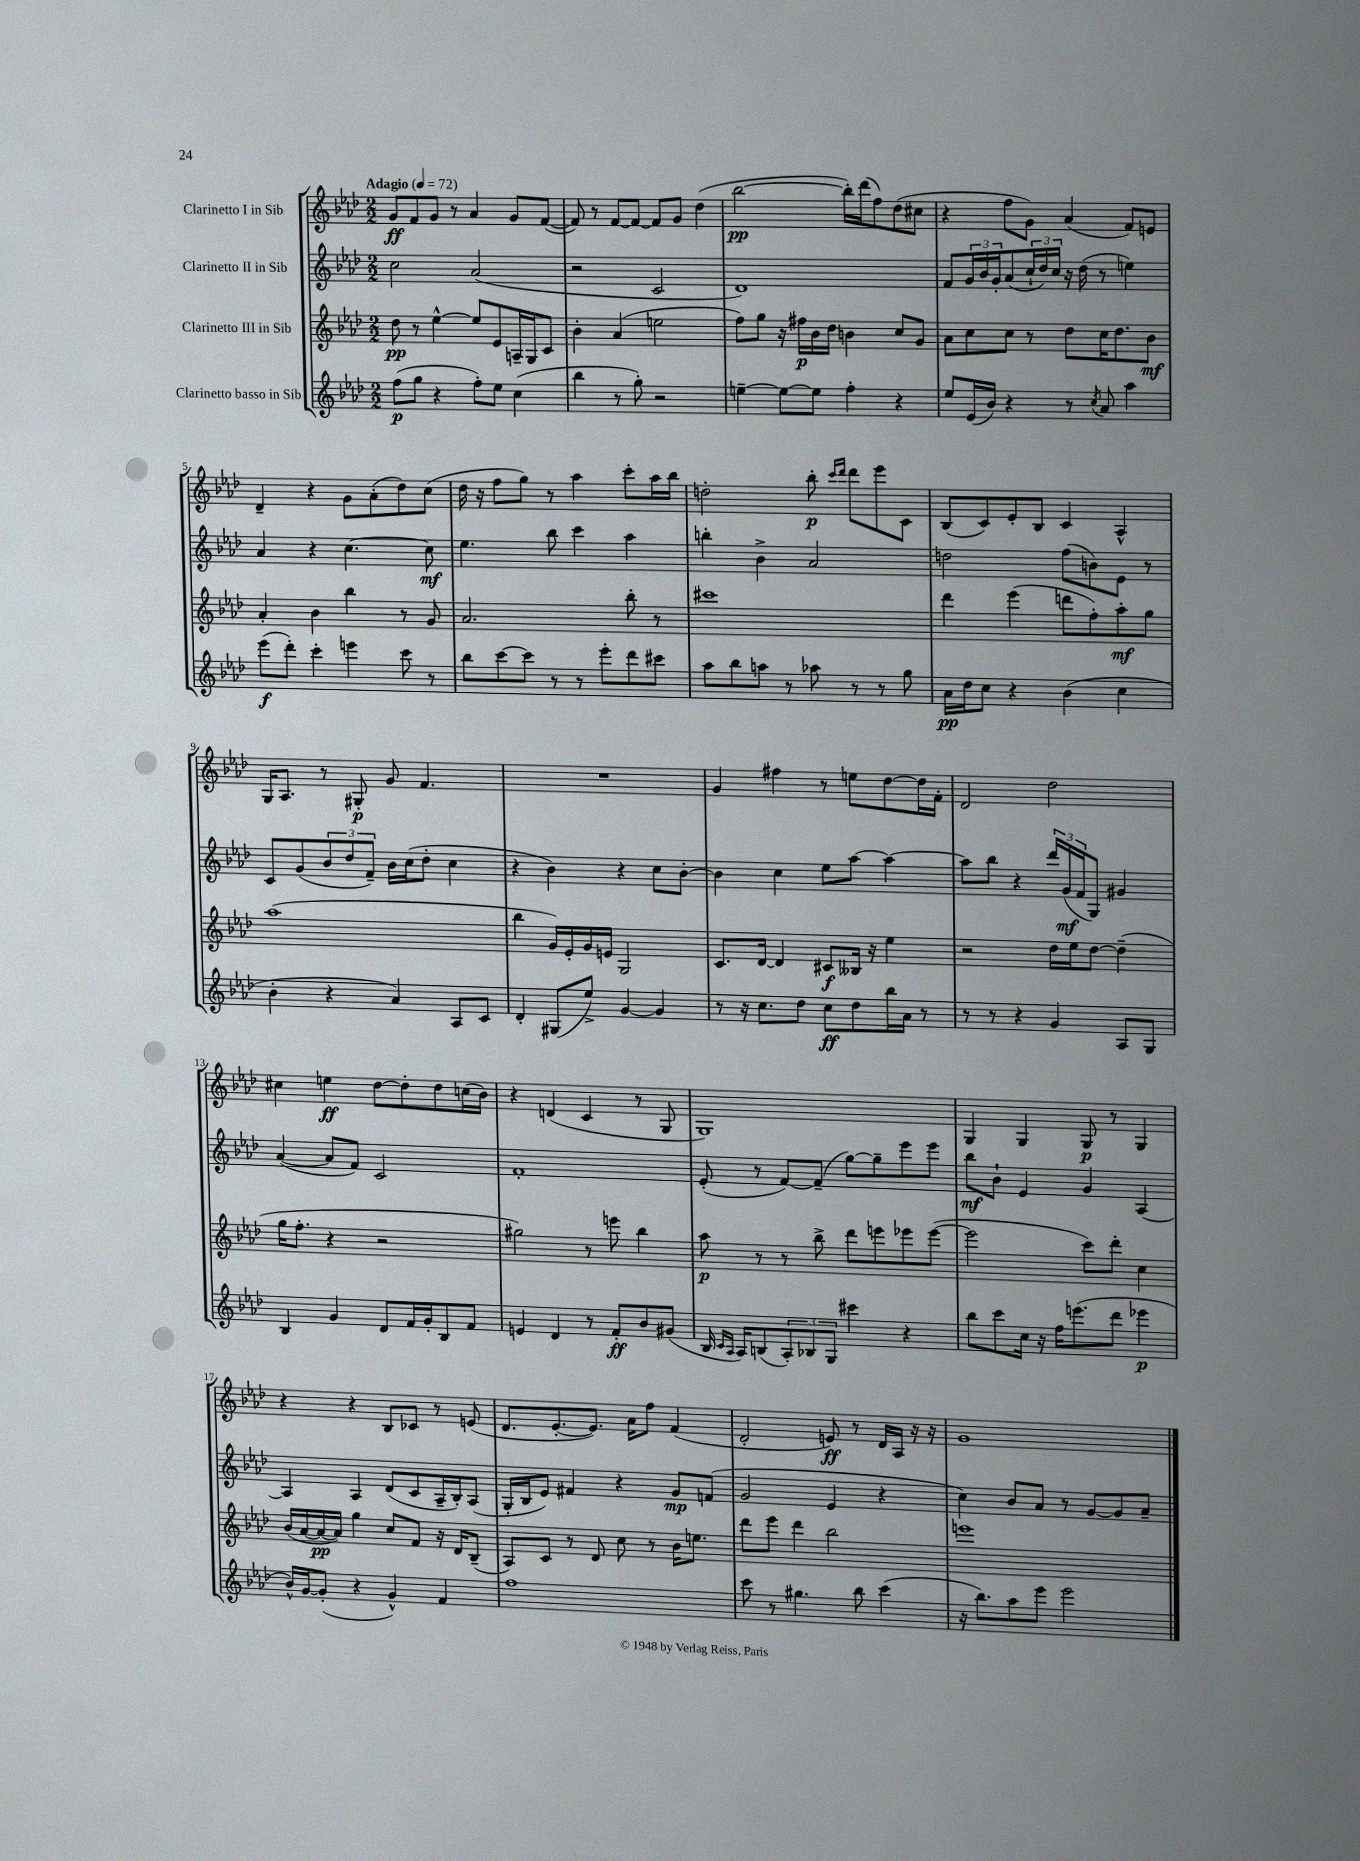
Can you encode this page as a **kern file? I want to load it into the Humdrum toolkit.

**kern	**kern	**kern	**kern
*staff4	*staff3	*staff2	*staff1
*clefG2	*clefG2	*clefG2	*clefG2
*k[b-e-a-d-]	*k[b-e-a-d-]	*k[b-e-a-d-]	*k[b-e-a-d-]
*M2/2	*M2/2	*M2/2	*M2/2
*MM72	*MM72	*MM72	*MM72
(8ff	8dd-	2cc	8g
8gg	8r	.	8f
4r	[4ee-^^	.	8g
.	.	.	8r
8ff')	8ee-]	(2a-	4a-
8ee-	8e-	.	.
(4cc	16A~	.	8g
.	16G	.	.
.	8c	.	([8f
=	=	=	=
4bb-	4b-'	2r	8f])
.	.	.	8r
8r	(4a-	.	[8f
8gg')	.	.	8f_
2r	2ee	2c	8f]
.	.	.	8g
.	.	.	(4dd-
=	=	=	=
[4ee~	8ff)	1d-)	[2bb-
.	8gg	.	.
8ee_	16r	.	.
.	16ff#	.	.
8ee]	16b-	.	.
.	16dd-	.	.
4ff'	4b	.	16bb-'])
.	.	.	(16ddd-
.	.	.	8ff)
4r	8cc	.	(8dd-
.	8g	.	8cc#
=	=	=	=
8ee-	8a-	8f	4r
(16e-	8cc	24g	.
.	.	24b-	.
16b-)	.	.	.
.	.	24g'	.
4r	8cc	(8a-	8ff
.	8r	24cc`	8g)
.	.	24dd-)	.
.	.	24cc	.
8r	8dd-	16r	(4a-
.	.	(16dd-	.
8qcc	.	.	.
8a-	16cc	8r	.
.	8.dd-	.	.
4aa-	.	4ee)	8f)
.	8b-	.	8e
=	=	=	=
(8eee-	4a-'	4a-	4d-~
8ddd-')	.	.	.
4ccc'	4b-	4r	4r
4eee	4bb-	[4.cc	8g
.	.	.	(8a-'
8ccc	8r	.	8dd-)
8r	8g	8cc]	(8cc
=	=	=	=
8bb-	2.a-	4.ee-	16dd-
.	.	.	16r
[8ccc	.	.	8ff
8ccc]	.	.	8gg)
8r	.	8bb-	8r
8r	.	4ccc	4aa-
8eee-'	.	.	.
8ddd-	8bb-'	4aa-	8ccc'
8ccc#	8r	.	16aa-
.	.	.	16bb-
=	=	=	=
8aa-	1ccc#	4bb'	2dd'
8bb-	.	.	.
8aa	.	4b-^	.
8r	.	.	.
8aa-	.	2a-	8bb-'
.	.	.	16qqccc
.	.	.	16qqddd-
8r	.	.	8ddd-
8r	.	.	8eee-
8gg	.	.	8c
=	=	=	=
16a-	4ddd-	2dd	(8B-
16dd-	.	.	.
8cc	.	.	8c)
4r	(4eee-	.	8e-'
.	.	.	8B-
(4b-	8ddd	(8ff	4c
.	8ff')	8b)	.
4cc	8aa-'	8e-	4A-^^
.	8gg	8r	.
=	=	=	=
4b-'	(1aa-	8c	16G
.	.	.	8.A-
.	.	(8g	.
4r	.	12b-	8r
.	.	12dd-	.
.	.	.	8G#'
.	.	12f~)	.
4a-)	.	16b-	8g
.	.	(16cc	.
.	.	8dd-'	4.f
8A-	.	4cc	.
8c	.	.	.
=	=	=	=
4d-'	4bb-	4r	1r
(8G#	16g)	4b-)	.
.	16e-'	.	.
8ee-^)	16g	.	.
.	16e	.	.
[4g	2G	4r	.
4g]	.	8cc	.
.	.	[8b-'	.
=	=	=	=
8r	8.c	4b-]	4g
16r	.	.	.
8.cc	[16d-	.	.
.	4d-]	4cc	4ff#
8dd-	.	.	.
8cc	8c#	8ee-	8r
8dd-	16B--	[8aa-	8ee
.	16r	.	.
16bb-	4ee-	4aa-_	[8dd-
16a-	.	.	.
8r	.	.	16dd-]
.	.	.	16f'
=	=	=	=
8r	2r	8aa-]	2d-
8r	.	8bb-	.
4r	.	4r	.
4g	16dd-	24ddd-	2dd-
.	.	(24g	.
.	16ee-	.	.
.	.	24f	.
.	[8dd-	8G)	.
8A-	(4dd-~]	4g#	.
8G	.	.	.
=	=	=	=
4B-	16gg	([4a-	4cc#
.	8.ff'	.	.
4g	4r	8a-]	4ee
.	.	8f)	.
8d-	2r	2c	[8dd-
16f	.	.	8dd-']
16g'	.	.	.
8B-	.	.	8dd-
8f	.	.	(16cc
.	.	.	16b-)
=	=	=	=
4e	2gg#)	1f'	4r
4d-	.	.	(4d
8r	8r	.	4c
8f'	8eee	.	.
8b-	4bb-	.	8r
(8g#	.	.	8G
=	=	=	=
16B-	8aa-	(8e-'	1G)
16qqc	.	.	.
16qqA-	.	.	.
16A-)	.	.	.
(8B	8r	8r	.
12A-')	8r	[8f)	.
12B-	.	.	.
.	8bb-^	(8f~]	.
12G	.	.	.
4ccc#	8ddd-	[8gg)	.
.	8eee	8gg~]	.
4r	8eee-	8eee-	.
.	([8eee-	8eee-	.
=	=	=	=
8bb-	2eee-]	8bb-	4G
8ccc	.	8b-`	.
16cc	.	4e-	4G
16r	.	.	.
16ff	.	.	.
(8.eee	.	.	.
.	8ccc)	4g	8G
8ddd-	8ddd-'	.	8r
4eee-	4cc	[4A-	4G
=	=	=	=
16b-^^)	(16b-	4A-]	4r
[16g	[16a-	.	.
(8g']	16a-_	.	.
.	16a-])	.	.
4r	4gg	4A-	4r
4g^^)	8cc	(8d-	8B-
.	8f	8c	8c-
4f	16r	16A-~	8r
.	16d-	16B-')	.
.	(8B-~	(8A-	(8e
=	=	=	=
1ff	8A-)	16G'	8.d-
.	.	16B-	.
.	8c	8e-)	.
.	.	.	[8.e-'
.	8r	4f#	.
.	8d-	.	8.e-])
.	8cc	4r	.
.	.	.	16a-
.	8r	.	8ff
.	16b-	8g	(4f
.	8.ee	.	.
.	.	(8f	.
=	=	=	=
8ccc	8ddd-	2g	2d-'
8r	8eee-	.	.
4.gg#	4ddd-	.	.
.	2bb-	4e-	8e)
8bb-	.	.	8r
(4ccc	.	4r	16d-
.	.	.	16A-
.	.	.	16r
.	.	.	16r
=	=	=	=
16r	1eee	4cc)	1g
8.bb-)	.	.	.
8aa-	.	8b-	.
8eee-	.	8a-	.
2eee-	.	8r	.
.	.	[8g	.
.	.	8g]	.
.	.	8a-~	.
==	==	==	==
*-	*-	*-	*-
